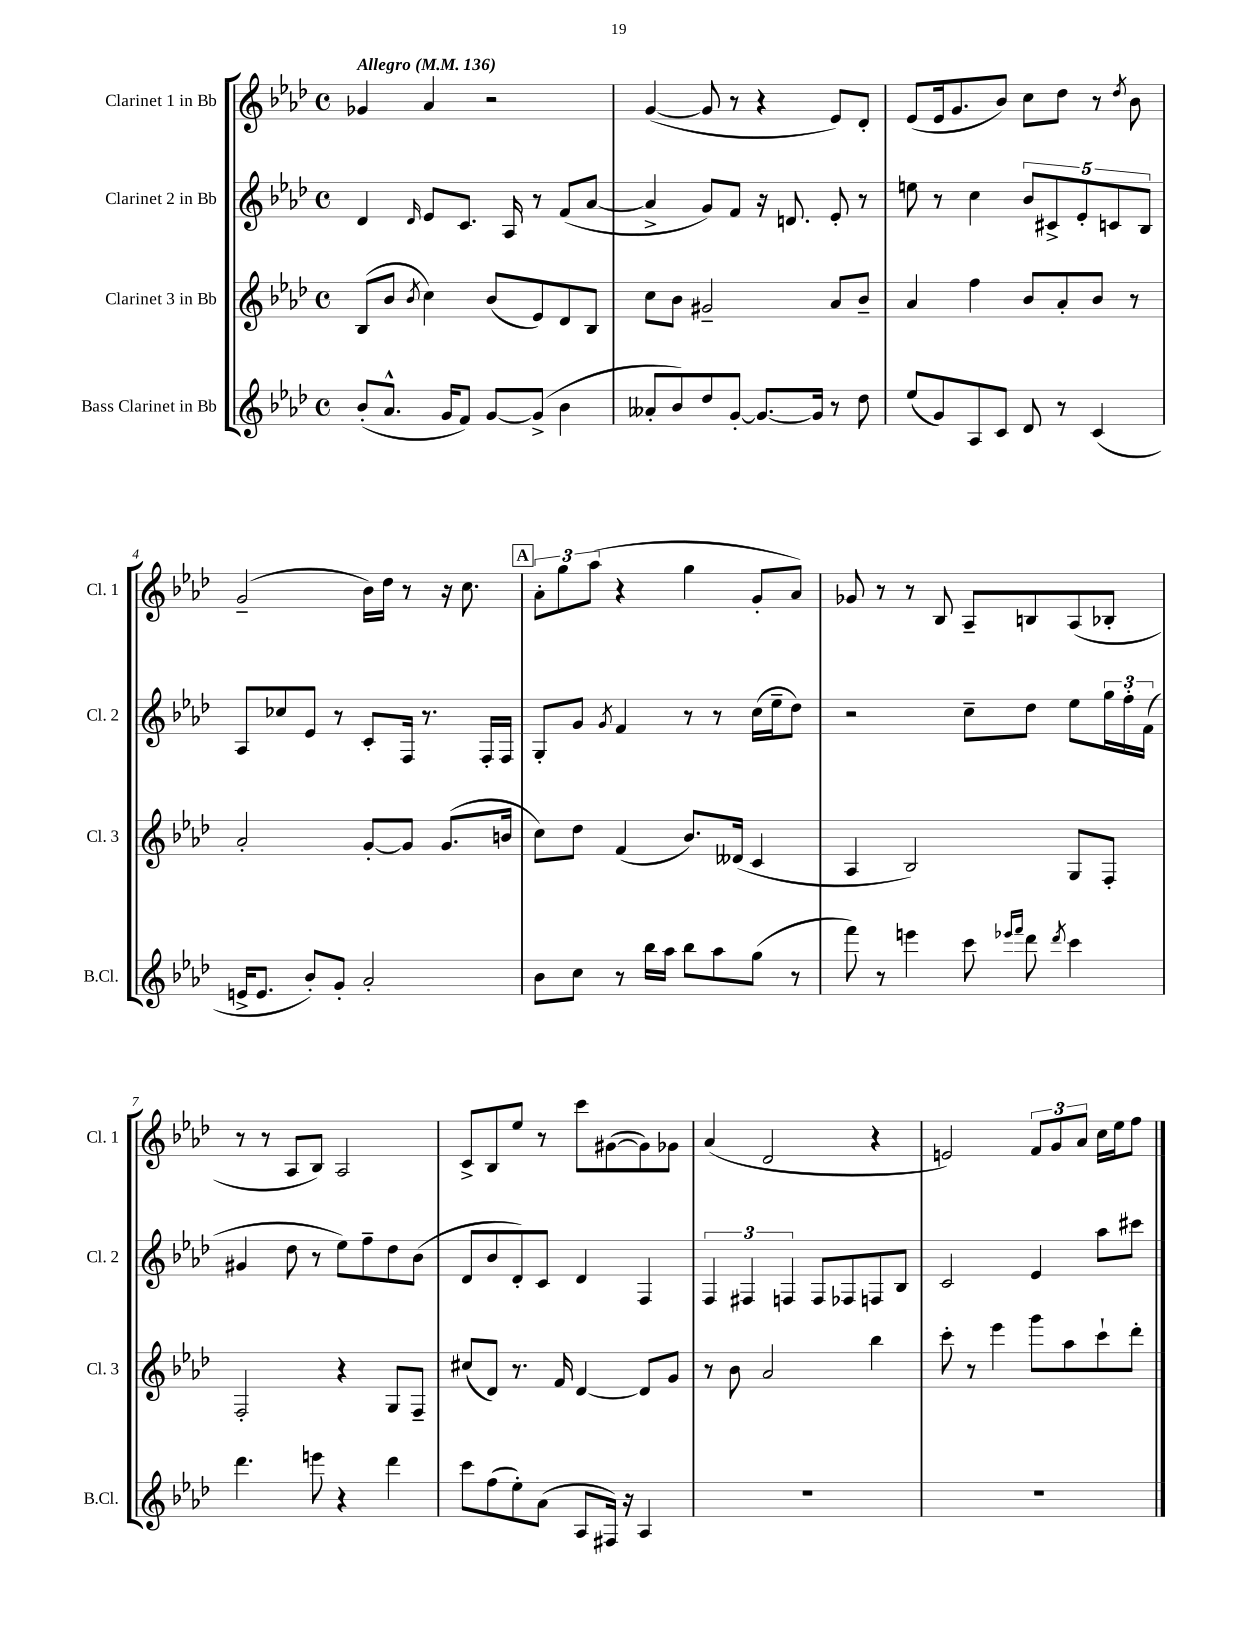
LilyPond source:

<<
\new StaffGroup <<
\new Staff = "s0" \with { instrumentName = "Clarinet 1 in Bb" shortInstrumentName = "Cl. 1" } {
    \clef treble \key aes \major \defaultTimeSignature \time 4/4 \tempo "Allegro" 4 = 136
    ges'4 aes'4 r2 |
    g'4~( g'8 r8 r4 ees'8) des'8-. |
    ees'8( ees'16 g'8. bes'8) c''8 des''8 r8 \acciaccatura { des''8 } bes'8 |
    g'2--( bes'16) des''16 r8 r16 c''8. |
    \mark \markup { \box "A" } \tuplet 3/2 { aes'8-. g''8 aes''8( } r4 g''4 g'8-. aes'8) |
    ges'8 r8 r8 bes8 aes8-- b8 aes8( bes8-. |
    r8 r8 aes8 bes8) aes2 |
    c'8-> bes8 ees''8 r8 c'''8 gis'8~( gis'8) ges'8 |
    aes'4( des'2 r4 |
    e'2) \tuplet 3/2 { f'8 g'8 aes'8 } c''16 ees''16 f''8 \bar "|." |
}
\new Staff = "s1" \with { instrumentName = "Clarinet 2 in Bb" shortInstrumentName = "Cl. 2" } {
    \clef treble \key aes \major \defaultTimeSignature \time 4/4
    des'4 \grace { des'16 } ees'8 c'8. aes16 r8 f'8( aes'8~ |
    aes'4-> g'8) f'8 r16 d'8. ees'8-. r8 |
    e''8 r8 c''4 \tuplet 5/4 { bes'8 cis'8-> ees'8-. c'8 bes8 } |
    aes8 ces''8 ees'8 r8 c'8-. f16 r8. f16-. f16 |
    \mark \markup { \box "A" } g8-. g'8 \acciaccatura { g'8 } f'4 r8 r8 c''16( ees''16-- des''8) |
    r2 c''8-- des''8 ees''8 \tuplet 3/2 { g''16 f''16-. f'16( } |
    gis'4 des''8 r8 ees''8) f''8-- des''8 bes'8( |
    des'8 bes'8 des'8-.) c'8 des'4 f4 |
    \tuplet 3/2 { f4 fis4 f4 } f8 fes8 f8 bes8 |
    c'2 ees'4 aes''8 cis'''8 \bar "|." |
}
\new Staff = "s2" \with { instrumentName = "Clarinet 3 in Bb" shortInstrumentName = "Cl. 3" } {
    \clef treble \key aes \major \defaultTimeSignature \time 4/4
    bes8( bes'8 \acciaccatura { bes'8 } c''4) bes'8( ees'8) des'8 bes8 |
    c''8 bes'8 gis'2-- aes'8 bes'8-- |
    aes'4 f''4 bes'8 aes'8-. bes'8 r8 |
    aes'2-. g'8~-. g'8 g'8.( b'16 |
    \mark \markup { \box "A" } c''8) des''8 f'4( bes'8.) deses'16( c'4 |
    aes4 bes2) g8 f8-. |
    f2-. r4 g8 f8-- |
    cis''8( des'8) r8. f'16 des'4~ des'8 g'8 |
    r8 bes'8 aes'2 bes''4 |
    c'''8-. r8 ees'''4 g'''8 aes''8 c'''8-! des'''8-. \bar "|." |
}
\new Staff = "s3" \with { instrumentName = "Bass Clarinet in Bb" shortInstrumentName = "B.Cl." } {
    \clef treble \key aes \major \defaultTimeSignature \time 4/4
    bes'8-.( aes'8.-^ g'16 f'8) g'8~ g'8->( bes'4 |
    aeses'8-. bes'8) des''8 g'8~-. g'8.~ g'16 r8 des''8 |
    ees''8( g'8) aes8 c'8 des'8 r8 c'4( |
    e'16-> e'8. bes'8-.) g'8-. aes'2-. |
    \mark \markup { \box "A" } bes'8 c''8 r8 bes''16 aes''16 bes''8 aes''8 g''8( r8 |
    f'''8) r8 e'''4 c'''8 \grace { ees'''16 f'''16 } des'''8 \acciaccatura { des'''8 } c'''4 |
    des'''4. e'''8 r4 des'''4 |
    c'''8 f''8( ees''8-.) aes'8( aes8 fis16) r16 aes4 |
    R1 |
    R1 \bar "|." |
}
>>
>>
